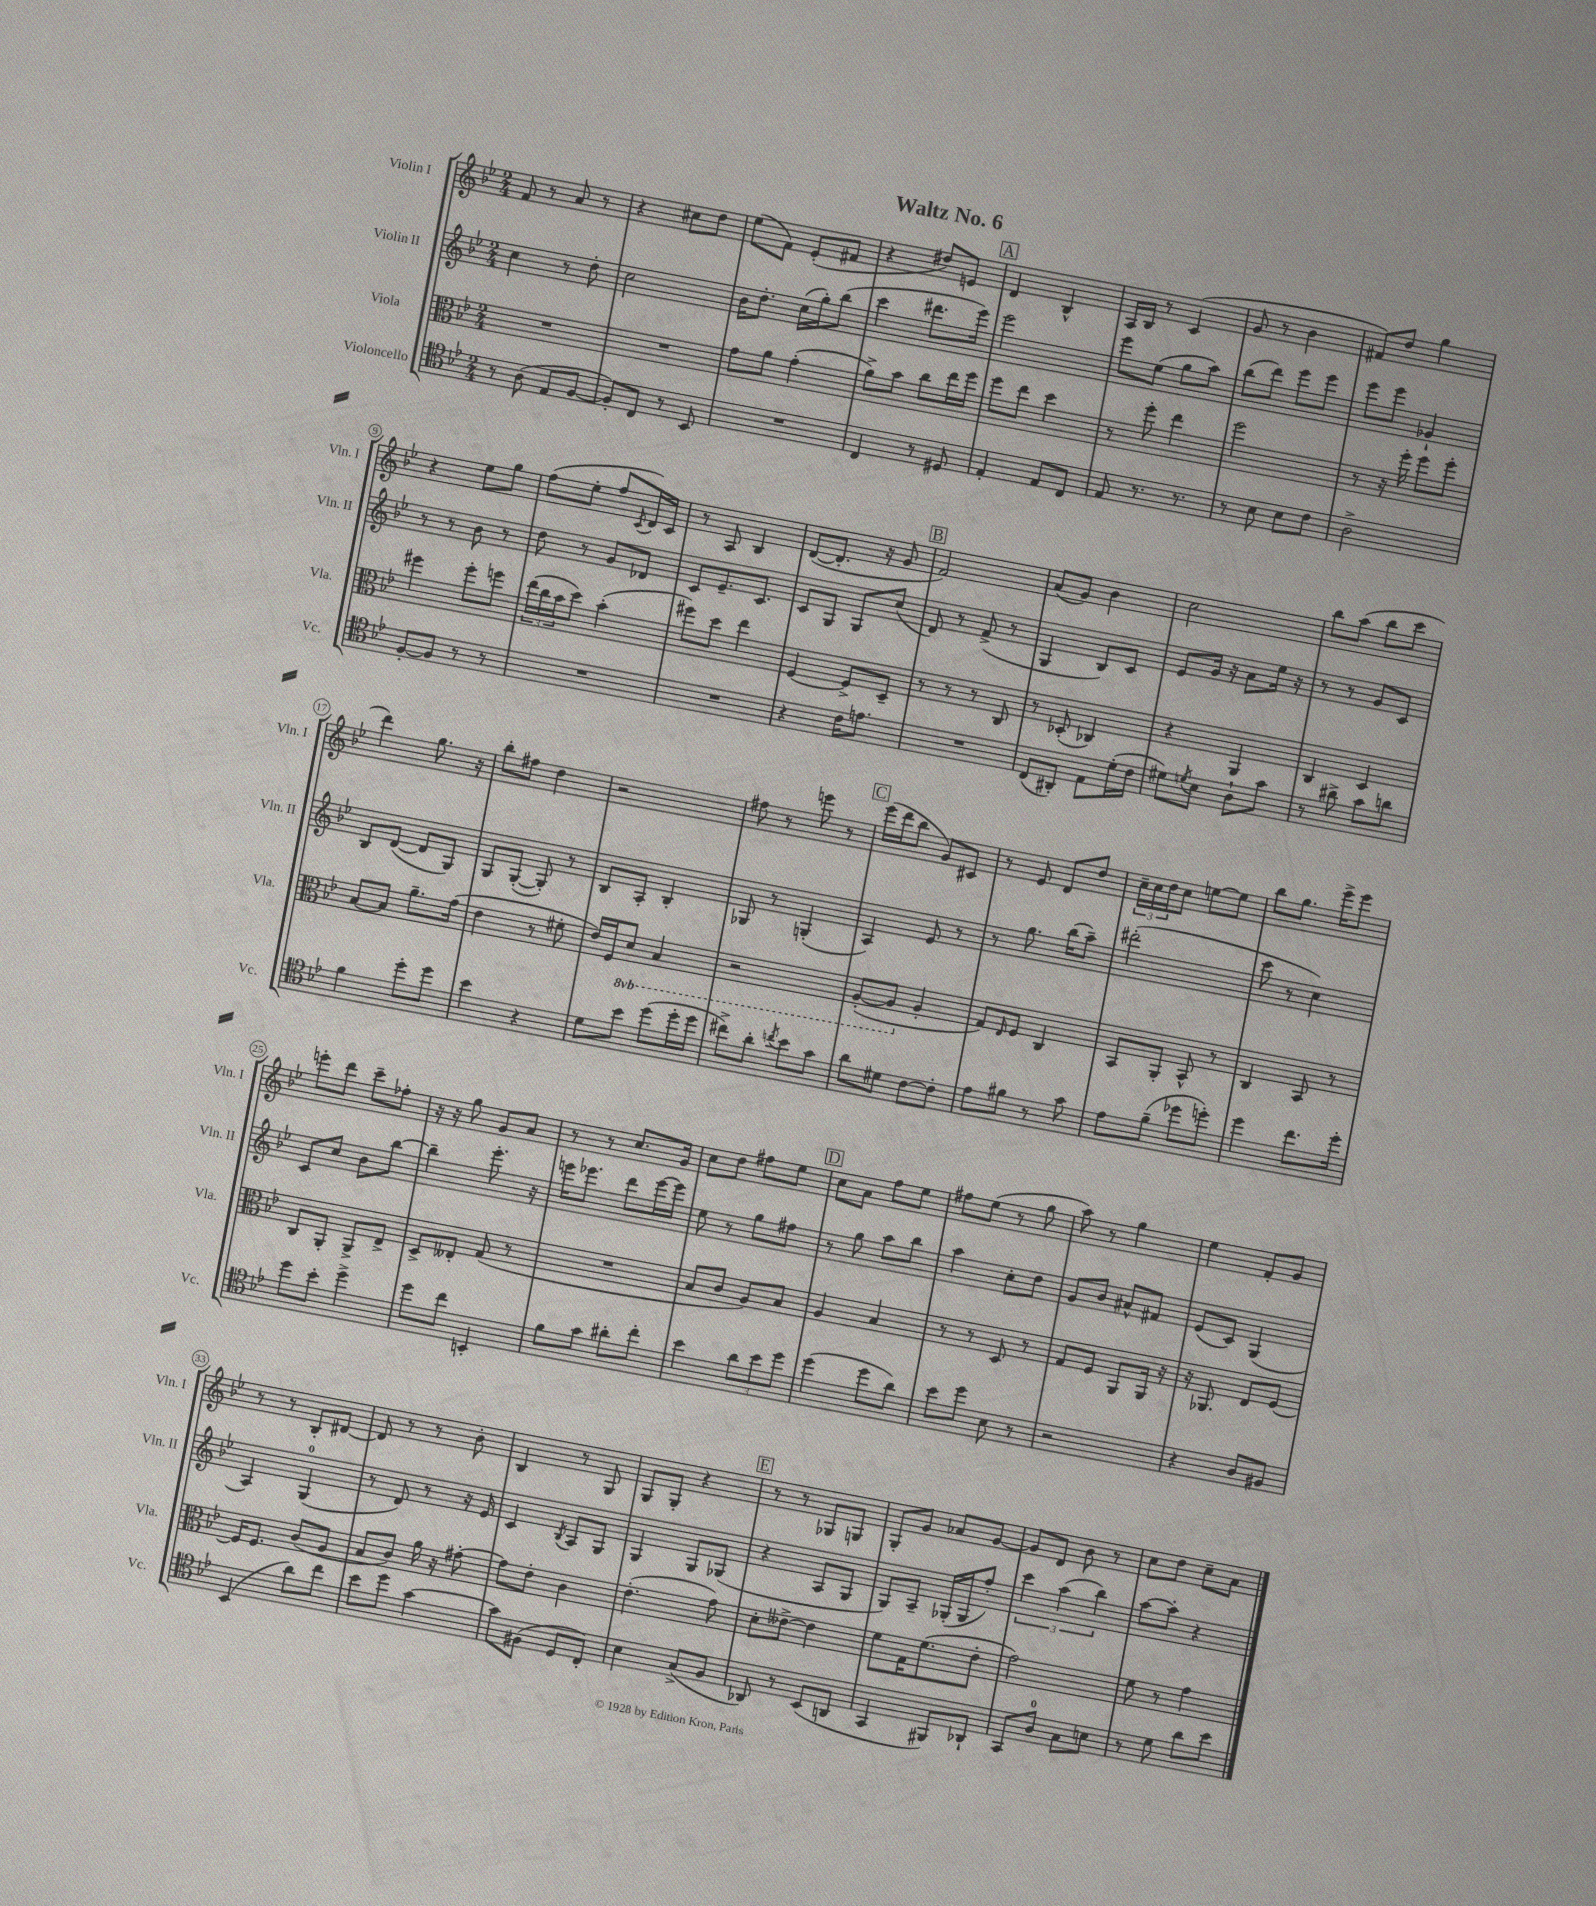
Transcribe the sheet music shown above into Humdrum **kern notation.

**kern	**kern	**kern	**kern
*staff4	*staff3	*staff2	*staff1
*clefC4	*clefC3	*clefG2	*clefG2
*k[b-e-]	*k[b-e-]	*k[b-e-]	*k[b-e-]
*M2/4	*M2/4	*M2/4	*M2/4
8r	2r	4cc	8f
(8A	.	.	8r
8E-	.	8r	8a
[8F	.	8dd'	8r
=	=	=	=
8F'])	2r	2cc	4r
8C	.	.	.
8r	.	.	8cc#
8BB-	.	.	8dd
=	=	=	=
2r	8g	16b-	(8ee-
.	.	8.dd'	.
.	8a	.	8f)
.	(4g'	(16cc	(8e-'
.	.	16gg')	.
.	.	(8bb-	8f#
=	=	=	=
4C	8a^)	4ccc	4r
.	8b-	.	.
8r	8cc	8.ddd#	8dd#)
8D#	16ee-	.	8e
.	16ff	16eee-)	.
=	=	=	=
4E-'	8ff	2eee-	4d
.	8ee-	.	.
8E-	4dd	.	4B-^^
8C	.	.	.
=	=	=	=
8E-	8r	8eee-	16A
.	.	.	16B-
8.r	8ff'	(8ee-	8r
.	4ee-	8gg	(4c
8.r	.	.	.
.	.	8aa)	.
=	=	=	=
8r	2ff	(8bb-	8g
8B-	.	8ddd)	8r
8B-	.	8eee-	4b-
8c	.	8eee-	.
=	=	=	=
2A^	8r	8eee-	8f#)
.	16r	8eee-	8dd
.	16ff'	.	.
.	8ff	4g-`	4gg
.	8ff'	.	.
=	=	=	=
[8F'	4ff#	8r	4r
8F]	.	8r	.
8r	8ff#'	8b-	8ee-
8r	8ff	8r	8gg
=	=	=	=
2r	(24ee-	8dd	(8ff
.	24cc	.	.
.	24b-	.	.
.	8dd)	8r	8ee-'
.	(4b-'	8g	8ff
.	.	.	8qc
.	.	8d-	16d)
.	.	.	16c
=	=	=	=
2r	8ff#)	8c	8r
.	8dd	8.e-~	8A
.	4ee-	.	4B-
.	.	8.c	.
=	=	=	=
4r	[4F	8c	([8d
.	.	8G	8.d']
16c	8F^]	8G	.
8.e	.	.	16r
.	8D~	(8cc	8g
=	=	=	=
2r	8r	8d)	2f)
.	8r	8r	.
.	8r	(8f^	.
.	8C	8r	.
=	=	=	=
(8C	8r	4G	(8a
8AA#')	(8D-'	.	8g)
8E-	4C-)	8B-)	4b-
(16d'	.	8c	.
16c	.	.	.
=	=	=	=
8d#)	4r	8e-	2cc
8qd	.	.	.
8B-	.	16g	.
.	.	16r	.
8A`	4AA	8a	.
8g	.	16ee-	.
.	.	16r	.
=	=	=	=
8r	4C	8r	8bb-
8a#^	.	8r	(8aa
8g	4D	8g	8bb-
8a	.	8c	8ccc
=	=	=	=
4f	[8B-	8B-	4ddd)
.	8B-]	([8d	.
8dd'	8.a~	8d]	8.gg
8dd	.	8G)	.
.	(16g	.	16r
=	=	=	=
4b-	4e-	8G	8bb-'
.	.	([8G'	8ff#
4r	8r	8G'])	4dd
.	8f#'	8r	.
=	=	=	=
8d	16e-)	8B-	2r
.	16F	.	.
8b-	8D	8A'	.
(8dd	4BB-	4B-'	.
16dd'	.	.	.
16dd	.	.	.
=	=	=	=
8cc#^)	2r	8G-	8ff#
8a'	.	8r	8r
8qcc	.	.	.
8b-	.	(4G'	8eee
8g	.	.	8r
=	=	=	=
8a	([8AA'	4A)	(16eee-
.	.	.	16ddd
8d#	8AA]	.	8bb-
[8c	4A'	8e-	8g)
8c']	.	8r	8c#
=	=	=	=
8e-	8G)	8r	8r
.	16qqE-	.	.
8f#	8F	8.gg	8e-
8r	4C	.	8d
.	.	(16bb-	.
8g	.	8aa~)	8dd
=	=	=	=
8e-	8BB-	(2ddd#'	24cc~
.	.	.	24cc
.	.	.	24dd
(8f~	8AA'	.	8cc
8dd-	8BB-^^	.	[8ee
8dd')	8r	.	8ee]
=	=	=	=
4dd	4C	8ccc	8bb-
.	.	8r	8.gg
8.cc	8BB-	4cc)	.
.	.	.	16eee-^
.	8r	.	8eee-
16dd'	.	.	.
=	=	=	=
8dd	8C	8c	8eee'
8b-'	8AA'	8cc	8ddd
4dd^	8AA^	8b-	8ccc~
.	8E-^	[8bb-	8ff-'
=	=	=	=
8dd	8D^	4bb-~]	16r
.	.	.	16r
8cc	8E--'	.	8gg
4BB'	(8G	8.eee-'	8g
.	8r	.	8a
.	.	16r	.
=	=	=	=
8f	2r	16eee	8r
.	.	8.eee-	.
8g	.	.	8r
8a#'	.	8ddd	8.cc
8cc'	.	[16eee-	.
.	.	16eee-]	16g
=	=	=	=
4b-	8B-	8ee-	8cc
.	8c	8r	8dd
12a	8A)	8gg	8ff#
12b-	.	.	.
.	8B-	8ff#	8ee-
12dd	.	.	.
=	=	=	=
(4dd	4A	8r	8cc
.	.	8gg	8a
8dd	4B-	8aa	8ff
8a)	.	8bb-	8ee-
=	=	=	=
8b-	8r	4aa	8ff#
8dd	8r	.	(8ee-
8B-	8D	8cc'	8r
8r	8r	8dd	8gg
=	=	=	=
2r	8G	8g	8aa)
.	8F	8b-	8r
.	8AA	8a#^^	4gg
.	16AA	8f#	.
.	16r	.	.
=	=	=	=
4r	16r	(8e-	4ee-
.	8.AA-	.	.
.	.	8c)	.
8A	8E-	(4G	8f'
8F#	[8F	.	8g
=	=	=	=
(4BB-	16F]	4A)	8r
.	8.F	.	.
.	.	.	8r
8a)	(8c	(4G	8B-'
8cc	8A	.	[8d#
=	=	=	=
8b-	8B-	8r	8d#]
8dd	8c)	8d)	8r
[4g	16a	8r	8r
.	16r	.	.
.	[8g#'	16r	8b-'
.	.	16e-	.
=	=	=	=
8g]	8g#]	4c	4B-
(8F#	8e-'	.	.
.	.	8qB-	.
8D	4c	8A	8r
8C')	.	8G	8G
=	=	=	=
4B-	(4.e-'	4G	8G
.	.	.	8G'
(8G^	.	8G	4r
8F	8g)	(8G-	.
=	=	=	=
8AA-)	8d'	4r	8r
8r	[8e--^	.	8r
(8BB-	4e--]	8A	8G-
8AA	.	8G	8G
=	=	=	=
4GG	8f	8G)	8G'
.	16G	8A~	8g
.	(8.f	.	.
8FF#)	.	(16G-'	8a-
.	.	16G-	.
8AA-`	8e-'	8ff')	[8g
=	=	=	=
8GG	2g)	6ccc	8g]
8A	.	.	8d
.	.	(6aa	.
8G	.	.	8b-
.	.	6bb-)	.
8B	.	.	8r
=	=	=	=
8r	8f	[8aa	8cc
8d	8r	8aa']	8dd
8a	4g	4r	8cc~
8b-	.	.	8a
==	==	==	==
*-	*-	*-	*-
